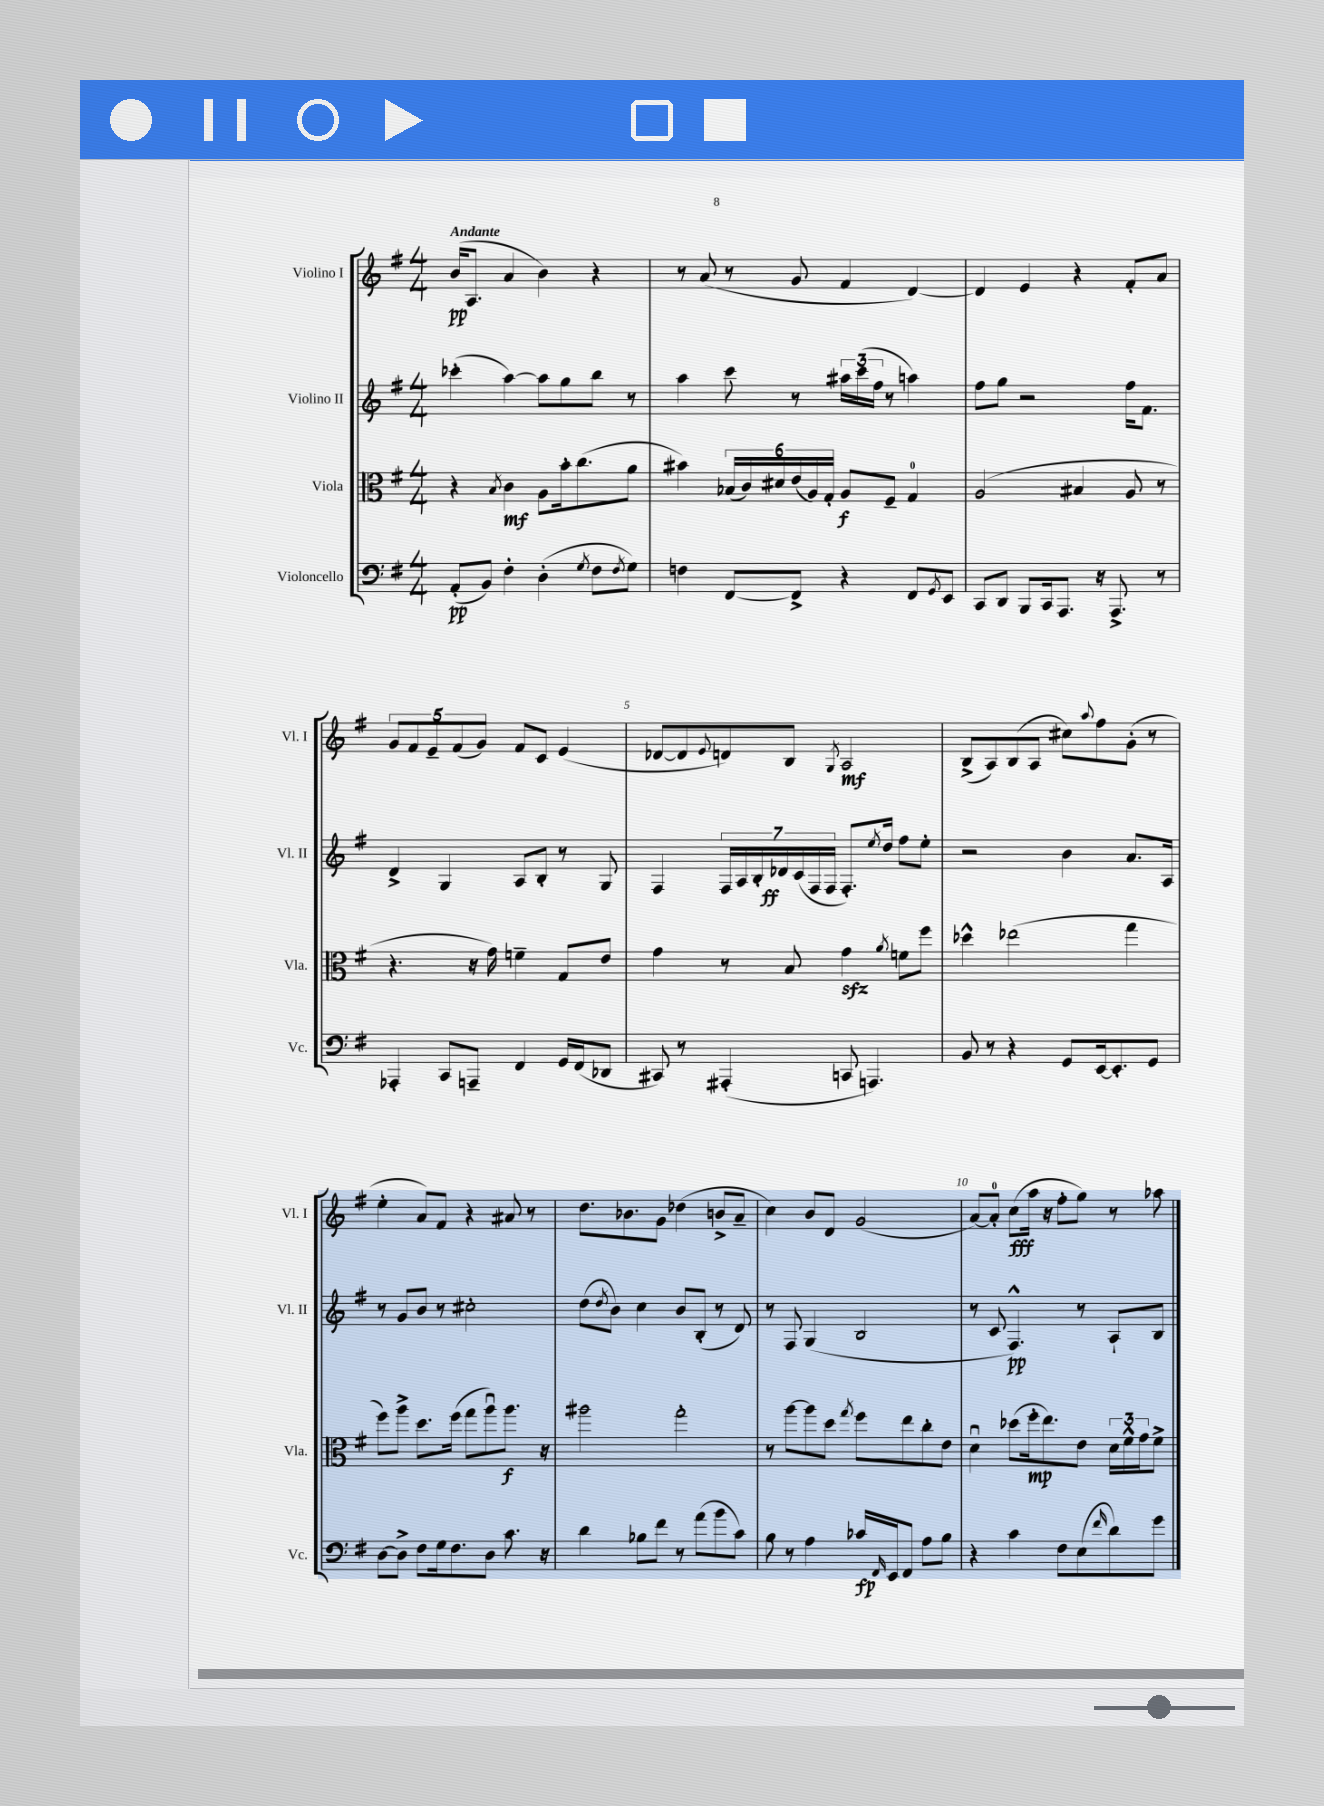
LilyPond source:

<<
\new StaffGroup <<
\new Staff = "s0" \with { instrumentName = "Violino I" shortInstrumentName = "Vl. I" } {
    \clef treble \key g \major \numericTimeSignature \time 4/4 \tempo "Andante"
    b'16\pp( a8. a'4 b'4) r4 |
    r8 a'8( r8 g'8 fis'4 d'4~) |
    d'4 e'4 r4 fis'8-. a'8 |
    \tuplet 5/4 { g'8 fis'8 e'8-- fis'8( g'8) } fis'8 c'8 e'4( |
    des'8~ des'8 \appoggiatura { e'8 } d'8) b8 \acciaccatura { g8 } a2\mf |
    b8->( a8) b8( a8 cis''8) \appoggiatura { a''8 } fis''8 g'8-.( r8 |
    e''4-. a'8) fis'8 r4 ais'8 r8 |
    d''8. bes'8. g'8 des''4( b'8-> a'8-- |
    c''4) b'8 d'8 g'2( |
    a'8~) a'8-0-. c''8\fff( a''16 r16 fis''8-. g''8) r8 aes''8 \bar "|." |
}
\new Staff = "s1" \with { instrumentName = "Violino II" shortInstrumentName = "Vl. II" } {
    \clef treble \key g \major \numericTimeSignature \time 4/4
    ces'''4-.( a''4~) a''8 g''8 b''8 r8 |
    a''4 c'''8 r8 \tuplet 3/2 { ais''16 c'''16( fis''16 } r8 a''4) |
    fis''8 g''8 r2 fis''16 fis'8. |
    d'4-> g4 a8 b8-. r8 g8 |
    fis4 \tuplet 7/4 { fis16 a16 b16-. des'16\ff c'16( fis16 fis16 } fis8.-.) \acciaccatura { e''8 } d''16 fis''8 e''8-. |
    r2 b'4 a'8. a16 |
    r8 g'8 b'8 r8 cis''2-. |
    d''8( \acciaccatura { d''8 } b'8) c''4 b'8 b8-.( r8 d'8) |
    r8 fis8 g4( b2 |
    r8 c'8 fis4.-^\pp) r8 a8-! b8 \bar "|." |
}
\new Staff = "s2" \with { instrumentName = "Viola" shortInstrumentName = "Vla." } {
    \clef alto \key g \major \numericTimeSignature \time 4/4
    r4 \acciaccatura { b8 } c'4\mf a8 b'16-. c''8.( a'8 |
    bis'4) \tuplet 6/4 { bes16( c'16) dis'16 e'16( a16) g16-. } a8\f fis8-- g4-0 |
    a2( bis4 a8 r8 |
    r4. r16 g'16) f'4-- g8 e'8 |
    g'4 r8 b8 g'4\sfz \acciaccatura { a'8 } f'8 fis''8 |
    des''4-^ ees''2( g''4 |
    fis''8) a''8-> d''8. fis''16( g''8 a''8\downbow) a''8.\f r16 |
    ais''2 g''2-. |
    r8 a''8~ a''8 d''8 \acciaccatura { g''8 } fis''8 e''8 c''8-. e'8 |
    d'4\downbow des''8( fis''16-.\mp e''8.) e'8 \tuplet 3/2 { d'16 fis'16-^ g'16 } fis'8-> \bar "|." |
}
\new Staff = "s3" \with { instrumentName = "Violoncello" shortInstrumentName = "Vc." } {
    \clef bass \key g \major \numericTimeSignature \time 4/4
    a,8-.\pp( b,8) fis4-. d4-.( \acciaccatura { g8 } fis8 \acciaccatura { fis8 } g8) |
    f4 fis,8~ fis,8-> r4 fis,8 \acciaccatura { g,8 } e,8 |
    c,8 d,8 b,,8 c,16 a,,8. r16 a,,8.-> r8 |
    aes,,4-. c,8 a,,8-- fis,4 g,16 fis,16( des,8 |
    cis,8) r8 ais,,4-.( c,8 a,,4.) |
    b,8 r8 r4 g,8 e,16~ e,8.-. g,8 |
    d8~ d8-> fis8 g16 fis8. d8 c'8. r16 |
    d'4 bes8 fis'8 r8 a'8( b'8 c'8) |
    b8 r8 a4 ces'16\fp \grace { fis,16 } e,16 fis,8 a8 b8 |
    r4 c'4 fis8 e8( \grace { fis'16 } d'8) g'8 \bar "|." |
}
>>
>>
\layout { \context { \Score \override BarNumber.break-visibility = ##(#f #t #t) barNumberVisibility = #(every-nth-bar-number-visible 5) } }
